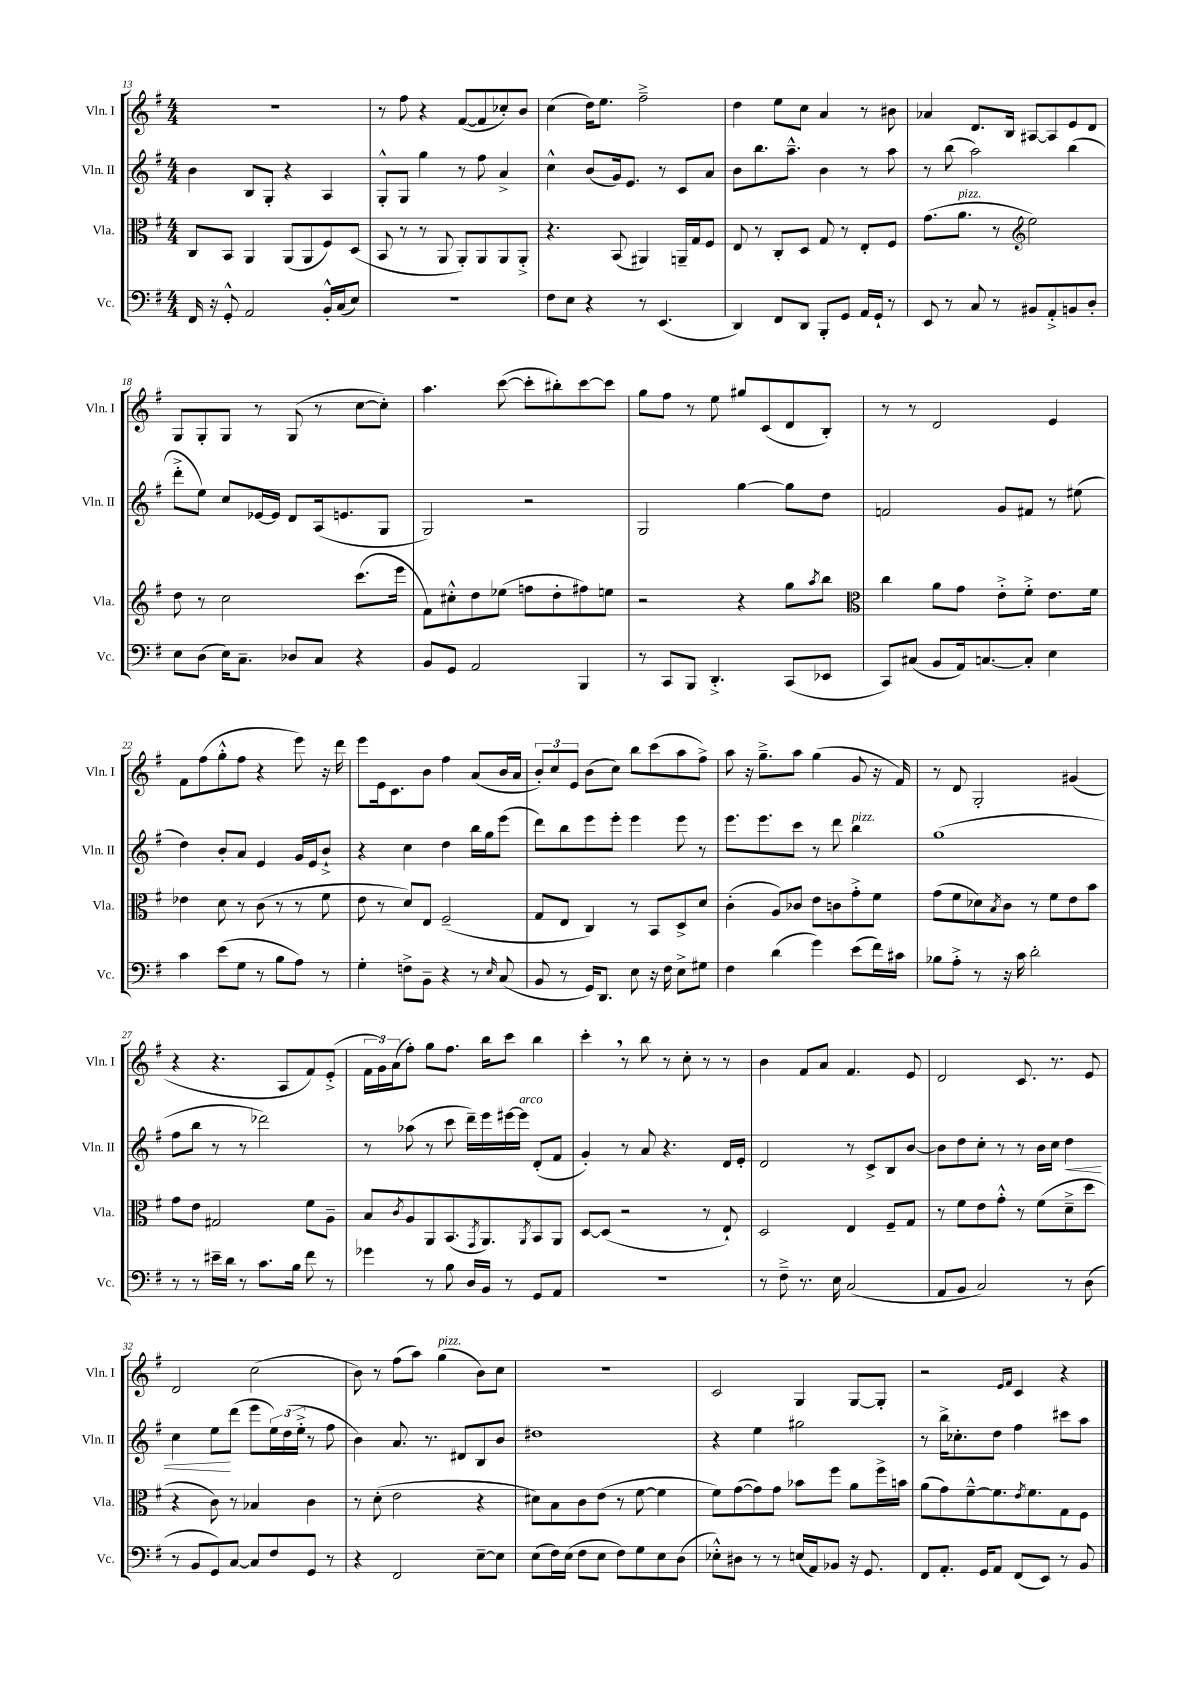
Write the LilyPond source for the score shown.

<<
\new StaffGroup <<
\new Staff = "s0" \with { instrumentName = "Vln. I" shortInstrumentName = "Vln. I" } {
    \clef treble \key g \major \numericTimeSignature \time 4/4
    R1 |
    r8 fis''8 r4 fis'8~( fis'8 ces''8-.) b'8 |
    c''4( d''16) e''8. fis''2---> |
    d''4 e''8 c''8 a'4 r8 bis'8 |
    aes'4 d'8. b16 ais8~ ais8 e'8 d'8 |
    g8 g8-. g8 r8 g8( r8 c''8~ c''8-.) |
    a''4. c'''8~( c'''8-. bis''8-.) c'''8~ c'''8 |
    g''8 fis''8 r8 e''8 gis''8 c'8( d'8 b8-.) |
    r8 r8 d'2 e'4 |
    fis'8 fis''8( g''8-.-^ fis''8 r4 e'''8) r16 d'''16 |
    e'''8 e'16 c'8. b'8 fis''4 a'8( b'16 a'16 |
    \tuplet 3/2 { b'8-.) c''8 e'8 } b'8( c''8) b''8 c'''8( a''8 fis''8->) |
    a''8 r16 g''8.---> a''8 g''4( g'8 r16 fis'16) |
    r8 d'8 g2-. gis'4( |
    r4 r4. a8 fis'8) e'8-.->( |
    \tuplet 3/2 { fis'16 g'16) a'16( } fis''8-.) g''8 fis''8. b''16 c'''8 b''4 |
    c'''4-. \breathe r8 b''8 r8 c''8-. r8 r8 |
    b'4 fis'8 a'8 fis'4. e'8 |
    d'2 c'8. r8. e'8 |
    d'2 c''2( |
    b'8) r8 fis''8( a''8) g''4^\markup { \italic "pizz." }( b'8) c''8 |
    R1 |
    c'2 g4 g8~ g8-. |
    r2 \grace { e'16 fis'16 } c'4 r4 \bar "|." |
}
\new Staff = "s1" \with { instrumentName = "Vln. II" shortInstrumentName = "Vln. II" } {
    \clef treble \key g \major \numericTimeSignature \time 4/4
    b'4 b8 g8-. r4 a4 |
    g8-.-^ g8 g''4 r8 fis''8 a'4-> |
    c''4-^ b'8( g'16) e'8. r8 c'8 a'8 |
    b'8 b''8. a''8.---^ b'4 r8 a''8 |
    r8 b''8( a''2) b''4( |
    d'''8-.-> e''8) c''8 ees'16~ ees'16 d'8 a16( e'8. g8 |
    g2) r2 |
    g2 g''4~ g''8 d''8 |
    f'2 g'8 fis'8 r8 eis''8( |
    d''4) b'8-. a'8 e'4 g'16 e'16 b'8-!-> |
    r4 c''4 d''4 b''16 g''16 e'''8( |
    d'''8) b''8 e'''8 e'''8-. e'''4 e'''8 r8 |
    e'''8. e'''8. c'''8 r8 d'''8 b''4^\markup { \italic "pizz." } |
    g''1( |
    fis''8 b''8 r8 r8 des'''2) |
    r8 aes''8( r8 c'''8 d'''16--) e'''16 eis'''16~ eis'''16^\markup { \italic "arco" } d'8-.( fis'8 |
    g'4-.) r8 a'8 r4. d'16 e'16-. |
    d'2 r8 c'8-> b8 b'8~ |
    b'8 d''8 c''8-. r8 r8 b'16 c''16 d''4\< |
    c''4 e''8\! d'''8( e'''8 \tuplet 3/2 { e''16) d''16( e''16-.-> } r8 fis''8 |
    b'4) a'8. r8. dis'8 b8 b'8 |
    dis''1 |
    r4 e''4 gis''2 |
    r8 b''16-> ces''8.-. d''8 fis''4 cis'''8 a''8 \bar "|." |
}
\new Staff = "s2" \with { instrumentName = "Vla." shortInstrumentName = "Vla." } {
    \clef alto \key g \major \numericTimeSignature \time 4/4
    c8 b,8 a,4 a,8( a,8 fis8) d8( |
    b,8 r8 r8 a,8 a,8-.) a,8 a,8 a,8-.-> |
    r4. b,8( ais,4) a,16-- g16 fis8 |
    e8 r8 c8-. d8 g8 r8 e8-. fis8 |
    g'8.( a'8.^\markup { \italic "pizz." } r8 \clef treble e''2) |
    d''8 r8 c''2 c'''8.( e'''16 |
    fis'8) cis''8-.-^ d''8 ees''8( f''8 d''8-. fis''8) e''8 |
    r2 r4 g''8 \acciaccatura { a''8 } b''8 |
    \clef alto c''4 a'8 g'8 e'8-.-> fis'8-.-> e'8. fis'16 |
    ees'4 d'8 r8 c'8( r8 r8 fis'8 |
    e'8 r8 d'8) e8 fis2--( |
    g8 e8 c4) r8 b,8 d8-> d'8 |
    c'4-.( a8) ces'8 e'8 c'8 g'8-.-> fis'8 |
    g'8( fis'8 des'8) \acciaccatura { b8 } c'8 r8 fis'8 e'8 b'8 |
    g'8 e'8 gis2 fis'8 a8-- |
    b8 \acciaccatura { c'8 } a8 a,8 b,8.( \acciaccatura { g,8 } a,8.) \acciaccatura { a,8 } b,8 a,8 |
    d8~ d8( r2 r8 e8-!) |
    d2 e4 fis8-- g8 |
    r8 fis'8 e'8 g'8-.-^ r8 fis'8( d'8---> d''8 |
    r4 c'8) r8 bes4 c'4 |
    r8 d'8-.( e'2 r4 |
    dis'8) b8 c'8 e'8( r8 fis'8~ fis'4 |
    fis'8) g'8~( g'8) g'8 bes'8 fis''8 a'8 fis''16-> b'16 |
    a'8( g'8) fis'8~---^ fis'8. \acciaccatura { e'8 } fis'8. g8 fis8 \bar "|." |
}
\new Staff = "s3" \with { instrumentName = "Vc." shortInstrumentName = "Vc." } {
    \clef bass \key g \major \numericTimeSignature \time 4/4
    fis,16 r16 g,8-.-^ a,2 b,16-.-^ c16( e8) |
    R1 |
    fis8 e8 r4 r8 e,4.( |
    d,4) fis,8 d,8 b,,8-. g,8 a,16 g,16-! r8 |
    e,8 r8 c8 r8 bis,8 a,8-.-> b,8 d8-. |
    e8 d8( e16) c8.-- des8 c8 r4 |
    b,8 g,8 a,2 b,,4 |
    r8 c,8 b,,8 d,4.-.-> c,8( ees,8 |
    c,8) cis8( b,8 a,16) c8.~ c8-. e4 |
    c'4 e'8( g8 r8 b8 a8) r8 |
    g4-. f8-> b,8-- r4 r8 \grace { e16 } c8( |
    b,8 r8 g,16) d,8. e8 r16 fis16 e8-> gis8 |
    fis4 d'4( g'4) e'8( fis'16) cis'16 |
    bes8 a8-.-> r8 r16 c'16 d'2-. |
    r8 r8 eis'16-- d'16 r8 c'8. b16 fis'8 r8 |
    ges'4 r8 b8 d16 b,16 r8 g,8 a,8 |
    r1 |
    r8 fis8---> r8. e16 c2( |
    a,8 b,8 c2) r8 d8( |
    r8 b,8 g,8) c8~ c8 fis8 g,8 r8 |
    r4 fis,2 e8~-- e8 |
    e8( fis16) e16( fis8 e8 fis8) g8 e8 d8( |
    ees8-.-^) dis8 r8 r8 e16( a,16) bes,8 r16 g,8. |
    fis,8 a,8.-. g,16 a,8 fis,8( e,8) r8 b,8 \bar "|." |
}
>>
>>
\layout { \context { \Score currentBarNumber = #13 } }
